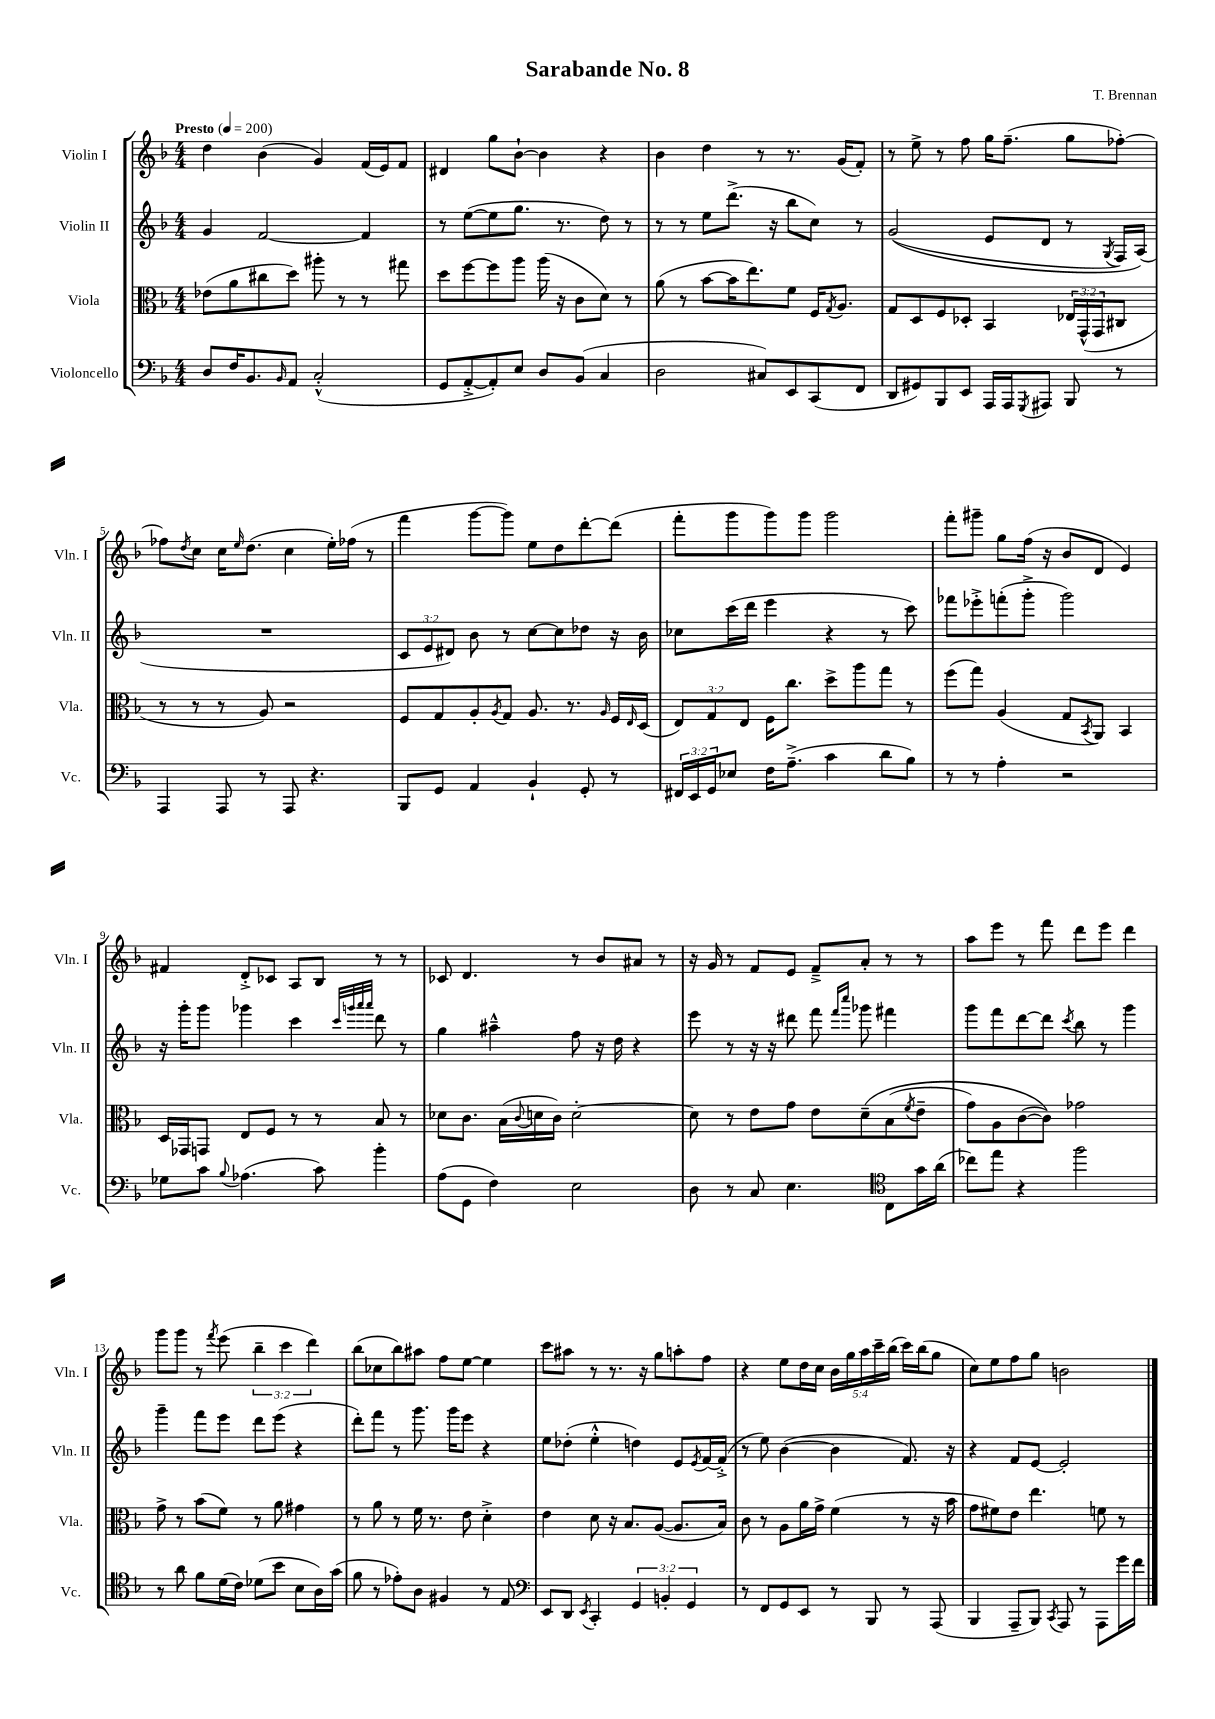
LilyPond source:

\header { title = "Sarabande No. 8" composer = "T. Brennan" }
<<
\new StaffGroup <<
\new Staff = "s0" \with { instrumentName = "Violin I" shortInstrumentName = "Vln. I" } {
    \clef treble \key f \major \numericTimeSignature \time 4/4 \override Staff.TupletNumber.text = #tuplet-number::calc-fraction-text \tempo "Presto" 4 = 200
    d''4 bes'4( g'4) f'16( e'16) f'8 |
    dis'4 g''8 bes'8~-! bes'4 r4 |
    bes'4 d''4 r8 r8. g'16( f'8-.) |
    r8 e''8-> r8 f''8 g''16 f''8.--( g''8 fes''8~-.) |
    fes''8 \acciaccatura { d''8 } c''8 c''16 \grace { e''16 } d''8.( c''4 e''16-.) fes''16( r8 |
    f'''4 g'''8~ g'''8) e''8 d''8 d'''8~-. d'''8( |
    f'''8-. g'''8 g'''8) g'''8 g'''2 |
    f'''8-. gis'''8-- g''8 f''16( r16 bes'8 d'8 e'4) |
    fis'4 d'8-.-> ces'8 a8 bes8 r8 r8 |
    ces'8 d'4. r8 bes'8 ais'8 r8 |
    r16 g'16 r8 f'8 e'8 f'8---> a'8-. r8 r8 |
    a''8 e'''8 r8 f'''8 d'''8 e'''8 d'''4 |
    g'''8 g'''8 r8 \acciaccatura { f'''8 } e'''8( \tuplet 3/2 { bes''4-- c'''4 d'''4) } |
    bes''8( ces''8 bes''8) ais''8 f''8 e''8~ e''4 |
    c'''8 ais''8 r8 r8. r16 g''8 a''8-. f''8 |
    r4 e''8 d''16 c''16 \tuplet 5/4 { bes'16 g''16 a''16 c'''16-- bes''16( } c'''16) bes''16( g''8 |
    c''8) e''8 f''8 g''8 b'2 \bar "|." |
}
\new Staff = "s1" \with { instrumentName = "Violin II" shortInstrumentName = "Vln. II" } {
    \clef treble \key f \major \numericTimeSignature \time 4/4 \override Staff.TupletNumber.text = #tuplet-number::calc-fraction-text
    g'4 f'2~ f'4 |
    r8 e''8~( e''8 g''8. r8. d''8) r8 |
    r8 r8 e''8 d'''8.->( r16 bes''8 c''8) r8 |
    g'2(\( e'8 d'8 r8 \acciaccatura { g8 } f16) a16(\) |
    R1 |
    \tuplet 3/2 { c'8 e'8 dis'8) } bes'8 r8 c''8~ c''8 des''8 r16 bes'16 |
    ces''8 c'''16( d'''16 e'''4 r4 r8 c'''8) |
    fes'''8 ees'''8-.-> f'''8-.( g'''8-.-> g'''2) |
    r16 g'''16-. g'''8 ges'''4 c'''4 \grace { c'''32 g'''32 a'''32 a'''32 } d'''8 r8 |
    g''4 ais''4---^ f''8 r16 d''16 r4 |
    e'''8 r8 r16 r16 dis'''8 f'''8 \grace { f'''16 c''''16 } ges'''8 fis'''4 |
    g'''8 f'''8 d'''8~ d'''8 \acciaccatura { c'''8 } bes''8 r8 g'''4 |
    g'''4-- f'''8 e'''8 d'''8 e'''8( r4 |
    d'''8-.) f'''8 r8 g'''8. g'''16 e'''8 r4 |
    e''8 des''8-.( e''4-.-^ d''4) e'8 \acciaccatura { e'8 } f'16~ f'16-.->( |
    r8 e''8) bes'4~( bes'4 f'8.) r16 |
    r4 f'8 e'8~ e'2-. \bar "|." |
}
\new Staff = "s2" \with { instrumentName = "Viola" shortInstrumentName = "Vla." } {
    \clef alto \key f \major \numericTimeSignature \time 4/4 \override Staff.TupletNumber.text = #tuplet-number::calc-fraction-text
    ees'8( a'8 cis''8 d''8) ais''8-. r8 r8 gis''8 |
    d''8 f''8~ f''8 a''8 a''16( r16 c'8 d'8) r8 |
    a'8( r8 bes'8~ bes'16 e''8.) f'8 f16 \acciaccatura { g8 } a8. |
    g8 d8 f8 des8-. bes,4 \tuplet 3/2 { ees16 g,16-^( g,16 } cis8 |
    r8 r8 r8 a8) r2 |
    f8 g8 a8-. \acciaccatura { a8 } g8 a8. r8. \grace { a16 } f16 \grace { e16 } d16( |
    \tuplet 3/2 { e8) g8 e8 } f16 c''8. d''8-> a''8 g''8 r8 |
    f''8( g''8) a4( g8 \acciaccatura { bes,8 } a,8) bes,4 |
    d16 ges,16 g,8 e8 f8 r8 r8 bes8 r8 |
    des'8 c'8. bes16( \appoggiatura { c'8 } d'16 c'16) d'2~-. |
    d'8 r8 e'8 g'8 e'8 d'8--\( bes8( \acciaccatura { f'8 } e'8-- |
    g'8) a8 c'8~( c'8)\) ges'2 |
    g'8-> r8 bes'8( f'8) r8 a'8 gis'4 |
    r8 a'8 r8 f'16 r8. e'8 d'4-.-> |
    e'4 d'8 r16 bes8. a8~( a8. bes16) |
    c'8 r8 a8 a'16 g'16-> f'4( r8 r16 bes'16 |
    g'8 fis'8) e'8 e''4. f'8 r8 \bar "|." |
}
\new Staff = "s3" \with { instrumentName = "Violoncello" shortInstrumentName = "Vc." } {
    \clef bass \key f \major \numericTimeSignature \time 4/4 \override Staff.TupletNumber.text = #tuplet-number::calc-fraction-text
    d8 f16 bes,8. \grace { bes,16 } a,8 c2-.-^( |
    g,8 a,8~-.-> a,8-.) e8 d8 bes,8( c4 |
    d2 cis8) e,8 c,8( f,8 |
    d,8 gis,8) bes,,8 e,8 a,,16 a,,16 \acciaccatura { g,,8 } ais,,8 bes,,8 r8 |
    a,,4 a,,8 r8 a,,8 r4. |
    bes,,8 g,8 a,4 bes,4-! g,8-. r8 |
    \tuplet 3/2 { fis,16 e,16 g,16 } ees8 f16 a8.--->( c'4 d'8 bes8) |
    r8 r8 a4-. r2 |
    ges8 c'8 \appoggiatura { bes8 } aes4.( c'8) bes'4-. |
    a8( g,8 f4) e2 |
    d8 r8 c8 e4. \clef tenor c8 g'16 a'16( |
    ces''8) e''8 r4 f''2 |
    r8 a'8 f'8 d'16( c'16) des'8( bes'8 bes8 a16) g'16( |
    f'8 r8 ees'8-.) a8 fis4 r8 e8 |
    \clef bass e,8 d,8 \acciaccatura { e,8 } c,4-. \tuplet 3/2 { g,4 b,4-. g,4 } |
    r8 f,8 g,8 e,8 r8 bes,,8 r8 a,,8( |
    bes,,4 a,,8-- bes,,8) \acciaccatura { c,8 } a,,8 r8 a,,8 g'16 f'16 \bar "|." |
}
>>
>>
